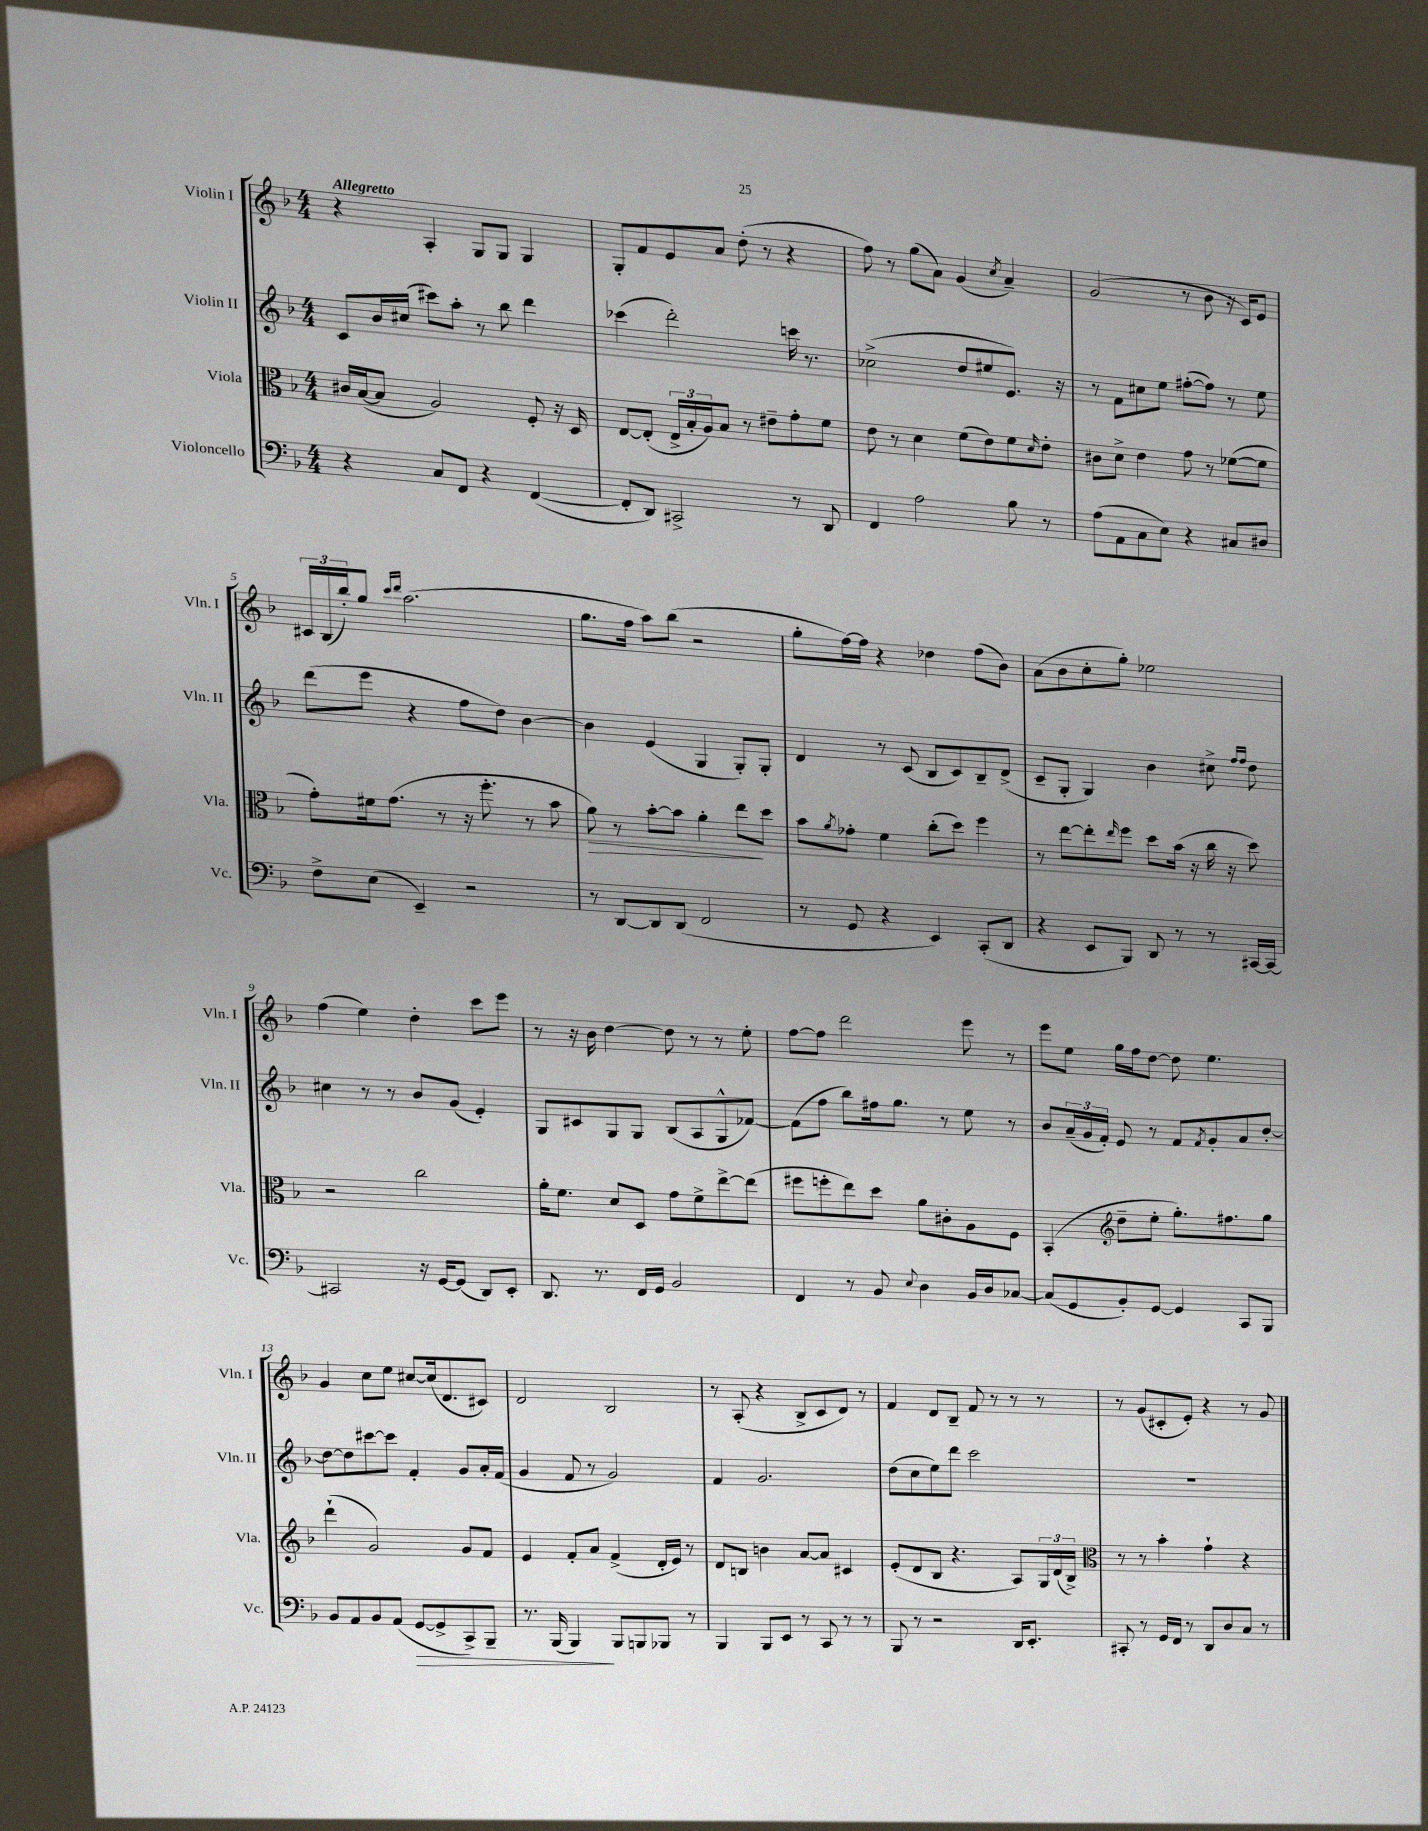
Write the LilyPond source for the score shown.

<<
\new StaffGroup <<
\new Staff = "s0" \with { instrumentName = "Violin I" shortInstrumentName = "Vln. I" } {
    \clef treble \key f \major \numericTimeSignature \time 4/4 \tempo "Allegretto"
    r4 a4-. g8 g8 g4 |
    g8-. f'8 e'8 a'8 d''8-.( r8 r4 |
    f''8) r8 g''8( a'8) g'4( \acciaccatura { c''8 } a'4--) |
    g'2( r8 bes'8 r16 c'16) e'8 |
    \tuplet 3/2 { cis'16 bes16( bes''16-.) } g''8 \grace { c'''16 d'''16 } a''2.( |
    g''8. f''16 a''8) bes''8( r2 |
    g''8-. f''16~) f''16 r4 des''4 f''8( bes'8) |
    a'8( bes'8 c''8-. g''8-.) ees''2 |
    f''4( e''4) d''4-. c'''8 e'''8 |
    r8 r16 bes'16 d''4~ d''8 r8 r8 e''8-. |
    f''8~ f''8 d'''2 e'''8 r8 |
    e'''8 e''8 g''16 f''16 d''8~ d''8 e''4. |
    g'4 c''8 e''8 cis''8~ cis''16( d'8. cis'8) |
    d'2 bes2 |
    r8 a8-.( r4 bes8-> c'8 d'8) r8 |
    f'4 d'8 bes8-- f'8 r8 r8 r8 |
    r8 g'8( cis'8-. e'8-.) r4 r8 g'8 \bar "|." |
}
\new Staff = "s1" \with { instrumentName = "Violin II" shortInstrumentName = "Vln. II" } {
    \clef treble \key f \major \numericTimeSignature \time 4/4
    c'8 bes'16 cis''16( cis'''8) a''8-. r8 bes''8 d'''4 |
    ces'''4( d'''2-.) c'''16 r8. |
    ces''2->( d''8 eis''8 e'8.) r16 |
    r8 f'8 cis''8 e''8 fis''8~-.( fis''8) r8 e''8 |
    d'''8( e'''8 r4 f''8 d''8) bes'4~ |
    bes'4 e'4( g4 g8-.) g8-. |
    d'4 r8 c'8( bes8 c'8) bes8-- d'8->( |
    c'8-- g8-. g4) bes'4 cis''8-> \grace { f''16 f''16 } d''8 |
    cis''4 r8 r8 bes'8 g'8( e'4-.) |
    g8 cis'8 g8 g8 bes8( a8 g8-^ fes'8~) |
    fes'8( f''8 bes''8) fis''16 g''8. r8 e''8 r8 |
    bes'8 \tuplet 3/2 { a'16--( g'16 f'16-.) } e'8 r8 f'8 \acciaccatura { f'8 } g'8-. a'8 d''8~-. |
    d''8~ d''8 cis'''8~ cis'''8 f'4-. g'8 a'16-. f'16( |
    g'4 f'8 r8 g'2) |
    f'4 g'2. |
    d''8( c''8 e''8) d'''8 c'''2 |
    R1 \bar "|." |
}
\new Staff = "s2" \with { instrumentName = "Viola" shortInstrumentName = "Vla." } {
    \clef alto \key f \major \numericTimeSignature \time 4/4
    cis'16 bes16~( bes8 a2) f8-. r16 d16 |
    e8~ e8-.( \tuplet 3/2 { e16-> bes16-. a16) } bes8 r8 eis'8-- g'8-. f'8 |
    e'8 r8 d'4 f'8( e'8) f'8 \grace { d'16 } e'8-. |
    cis'8 d'8-> e'4 g'8 r8 fes'8~( fes'8 |
    g'8-.) fis'16 g'8.( r8 r16 f''8.-. r8 bes'8 |
    a'8\>) r8 bes'8~-. bes'8 a'4-. e''8\! d''8 |
    bes'8 \acciaccatura { a'8 } ges'8-. f'4 c''8-.( d''8) f''4 |
    r8 e''8~ e''8-. \grace { e''16 } f''8 d''8 bes'16( r16 c''16 r16 d''8) |
    r2 c''2 |
    a'16-. f'8. d'8 d8 g'8 f'8-> e''8~-> e''8( |
    fis''8 f''8-. e''8) d''8 a'8 cis'8-. a8 f8 |
    bes,4-.( \clef treble d''8-- e''8-. g''8.-.) fis''8. g''8 |
    d'''4-!( g'2) g'8 f'8 |
    e'4 f'8-. a'8 f'4->( d'16-. e'16) r8 |
    d'8 b8 b'4 a'8~ a'8 cis'4 |
    e'8-.( d'8 bes8 r4. a8) \tuplet 3/2 { g16 d'16( bes16->) } |
    \clef alto r8 r8 bes'4-. g'4-! r4 \bar "|." |
}
\new Staff = "s3" \with { instrumentName = "Violoncello" shortInstrumentName = "Vc." } {
    \clef bass \key f \major \numericTimeSignature \time 4/4
    r4 c8 f,8 r4 f,4~( |
    f,8-. d,8) cis,2-> r8 d,8 |
    f,4 a2 bes8 r8 |
    a8( a,8 c8 e8) r4 cis8 dis8 |
    f8-> e8( e,4--) r2 |
    r8 d,8~ d,8 d,8( f,2 |
    r8 g,8 r4 e,4) c,8-.( d,8 |
    r4 e,8 bes,,8) d,8 r8 r8 cis,16~ cis,16~ |
    cis,2 r16 g,16~ g,8( d,8) e,8-. |
    d,8. r8. f,16 g,16 bes,2 |
    f,4 r8 bes,8 \appoggiatura { e8 } d4 bes,16 d16 ces8~ |
    ces8( g,8 bes,8-.) g,8~ g,4 c,8 bes,,8 |
    bes,8 a,8 bes,8 a,8( g,8~\> g,8-> c,8->) bes,,8-- |
    r8. bes,,16( bes,,4\!) bes,,8 b,,8 bes,,8 r8 |
    bes,,4 bes,,8 e,8 r8 c,8 r8 r8 |
    bes,,8 r8 r2 d,16 e,8.-. |
    cis,8-. r8 g,16 f,16 r8 d,8 d8 c8 r8 \bar "|." |
}
>>
>>
